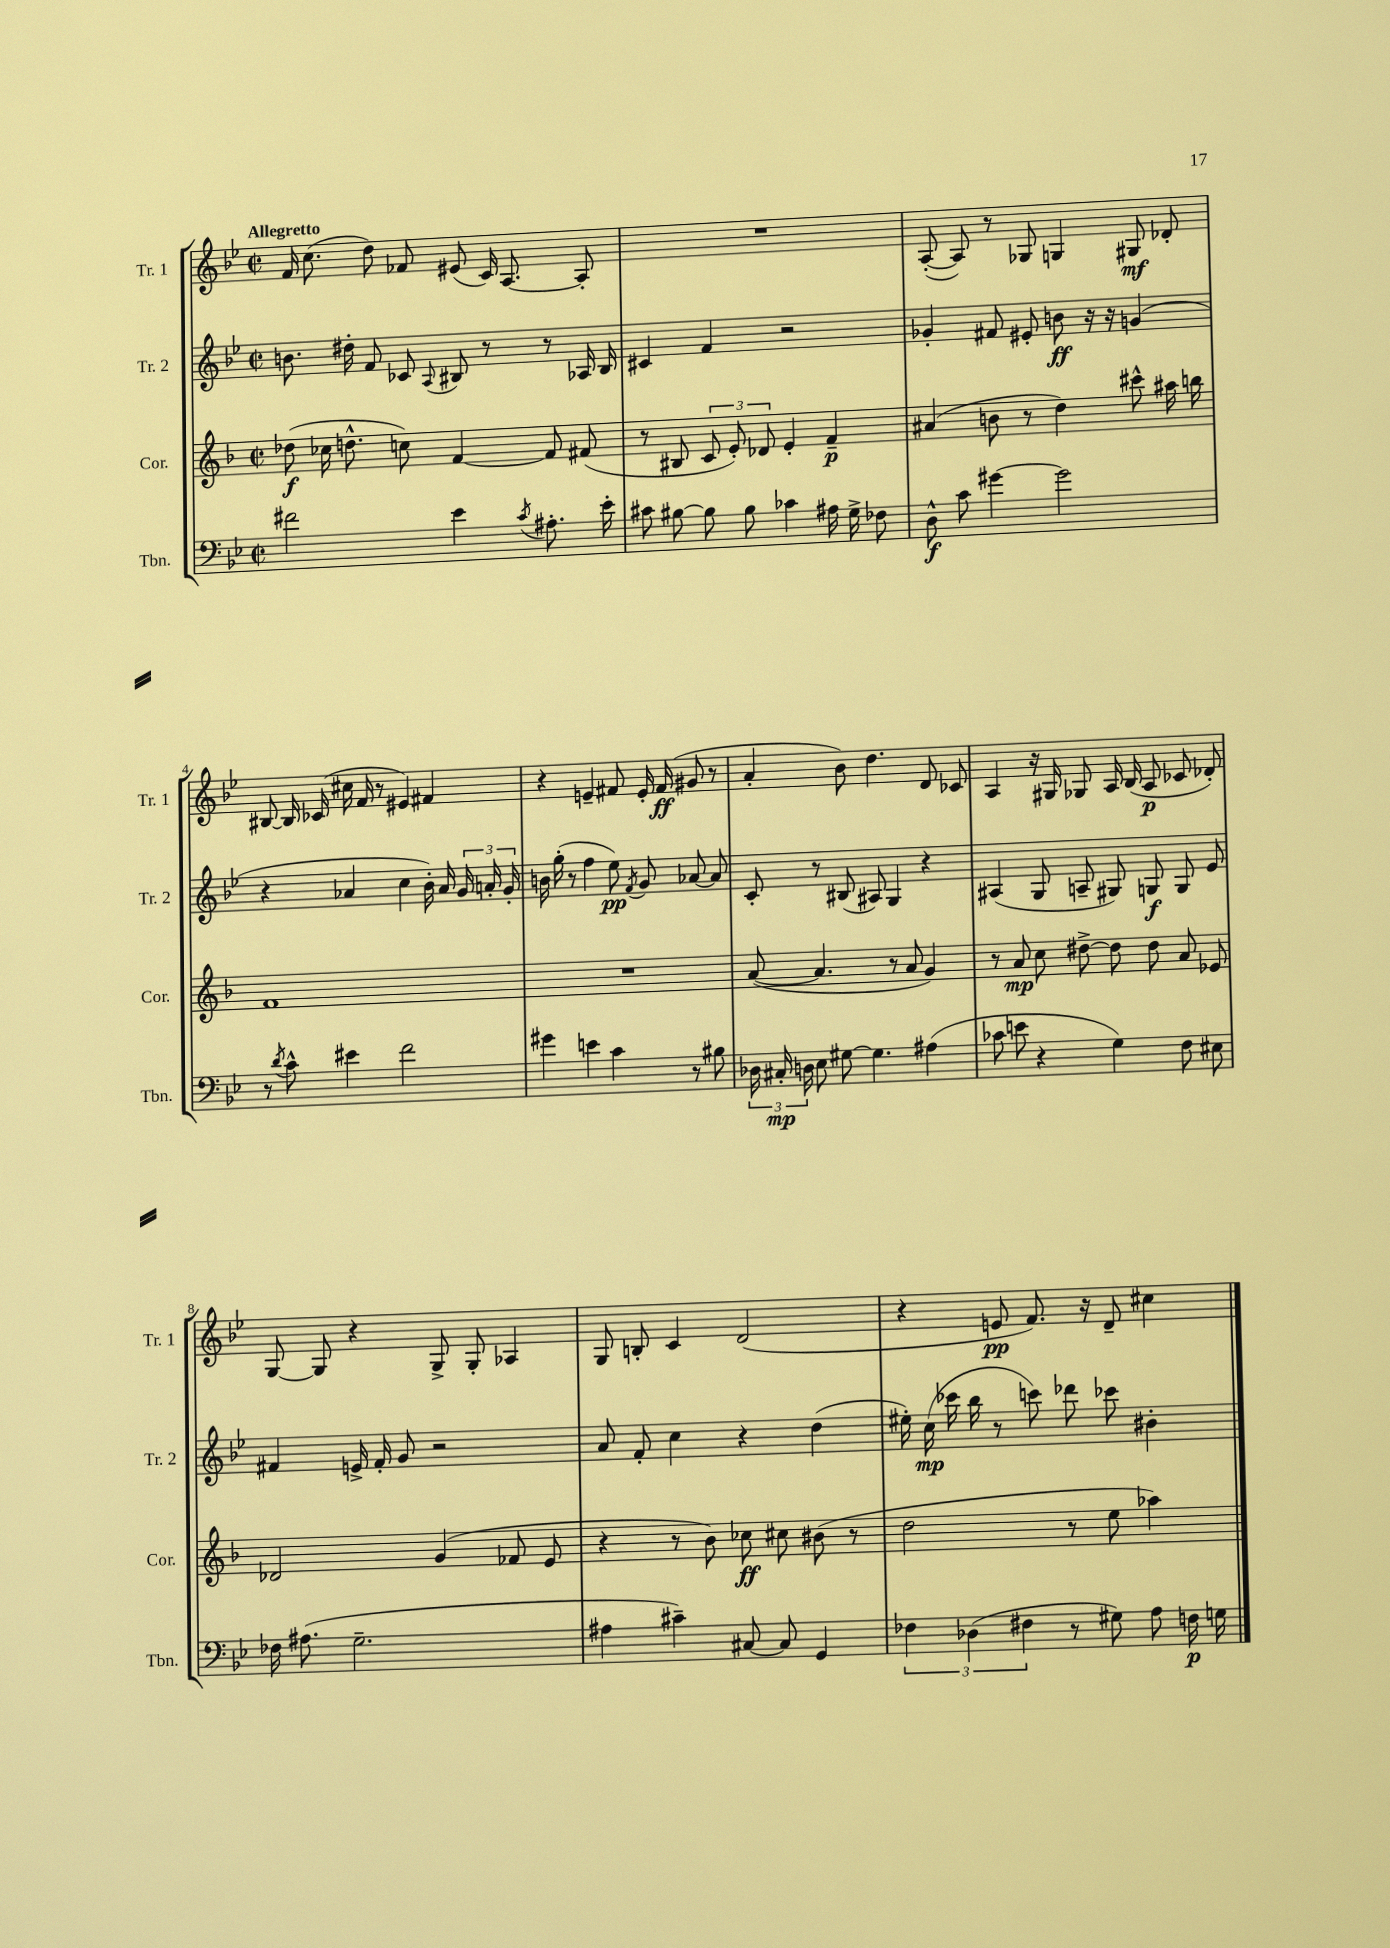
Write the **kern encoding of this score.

**kern	**kern	**kern	**kern
*staff4	*staff3	*staff2	*staff1
*clefF4	*clefG2	*clefG2	*clefG2
*k[b-e-]	*k[b-]	*k[b-e-]	*k[b-e-]
*M2/2	*M2/2	*M2/2	*M2/2
*met(c|)	*met(c|)	*met(c|)	*met(c|)
2f#	(8dd-	8.b	16f
.	.	.	(8.cc
.	16cc-	.	.
.	8.dd^^	16dd#'	.
.	.	8f	8dd)
.	8cc)	8c-	8f-
.	.	8qqA	.
4e-	[4f	8B#	(8e#
.	.	8r	16c)
.	.	.	[8.A
8qc	.	.	.
8.A#'	8f]	8r	.
.	(8f#	16A-	8A']
16e-'	.	16B#	.
=	=	=	=
8c#	8r	4c#	1r
[8B#	8B#	.	.
8B#]	12c	4f	.
.	12e')	.	.
8B#	.	.	.
.	12d-	.	.
4c-	4e'	2r	.
16A#	4f~	.	.
16G^	.	.	.
8F-	.	.	.
=	=	=	=
8D^^	(4a#	4g-'	([8A'
8c	.	.	8A])
[4g#	8b	8f#	8r
.	8r	8e#'	8G-
2g#]	4dd)	8b	4G
.	.	16r	.
.	.	16r	.
.	8ccc#^^	(4g	8G#
.	16aa#	.	8d-'
.	16bb	.	.
=	=	=	=
8r	1f	4r	[8B#
8qd	.	.	.
8c^^	.	.	16B#]
.	.	.	(16c-
4e#	.	4a-	16cc#
.	.	.	16f
.	.	.	8r
2f	.	4cc	4e#)
.	.	16b-')	4f#
.	.	16a-	.
.	.	24g	.
.	.	24a'	.
.	.	24g'	.
=	=	=	=
4g#	1r	16b	4r
.	.	(16gg'	.
.	.	8r	.
4e	.	4ff	4e~
4c	.	8ee-)	8f#
.	.	8qf	.
.	.	8g	16e'
.	.	.	(16f#
8r	.	[8a-	8g#
8B#	.	8a-]	8r
=	=	=	=
24D-	([8a	8c'	4a'
24C#'	.	.	.
24D	.	.	.
8E-	4.a]	8r	.
[8G#	.	(8B#	8b-)
4.G#]	.	8A#)	4.dd
.	8r	4G	.
.	8a	.	.
(4A#	4g)	4r	8d
.	.	.	8c-
=	=	=	=
8c-	8r	(4A#	4A
8e	8a	.	.
4r	8cc	8G	16r
.	.	.	16G#
.	[8dd#^	8A~	8G-
4G)	8dd#]	8G#)	16A
.	.	.	(16B-
.	8dd#	8G	8A
8F	8a	8G	8c-
8E#	8e-	8e-	8d-')
=	=	=	=
16F-	2d-	4f#	[8G
(8.A#	.	.	.
.	.	.	8G]
2.G~	.	16e^	4r
.	.	16f#'	.
.	.	8g	.
.	(4g	2r	8G^
.	.	.	8G'
.	8f-	.	4A-
.	8e	.	.
=	=	=	=
4A#	4r	8a	8G
.	.	8f'	8B'
4c#~)	8r	4cc	4c
.	8b-)	.	.
[8C#	8cc-	4r	(2d
8C#]	8cc#	.	.
4GG	(8b#	(4dd	.
.	8r	.	.
=	=	=	=
6F-	2dd	16ee#')	4r
.	.	(16cc	.
.	.	16ccc-	.
(6D-	.	.	.
.	.	16bb-	.
.	.	8r	8e
6F#	.	.	.
.	.	8ccc)	8.f)
8r	8r	8ddd-	.
.	.	.	16r
8G#)	8ee	8ccc-	8d~
8A	4aa-)	4b#'	4cc#
16F	.	.	.
16G	.	.	.
==	==	==	==
*-	*-	*-	*-
